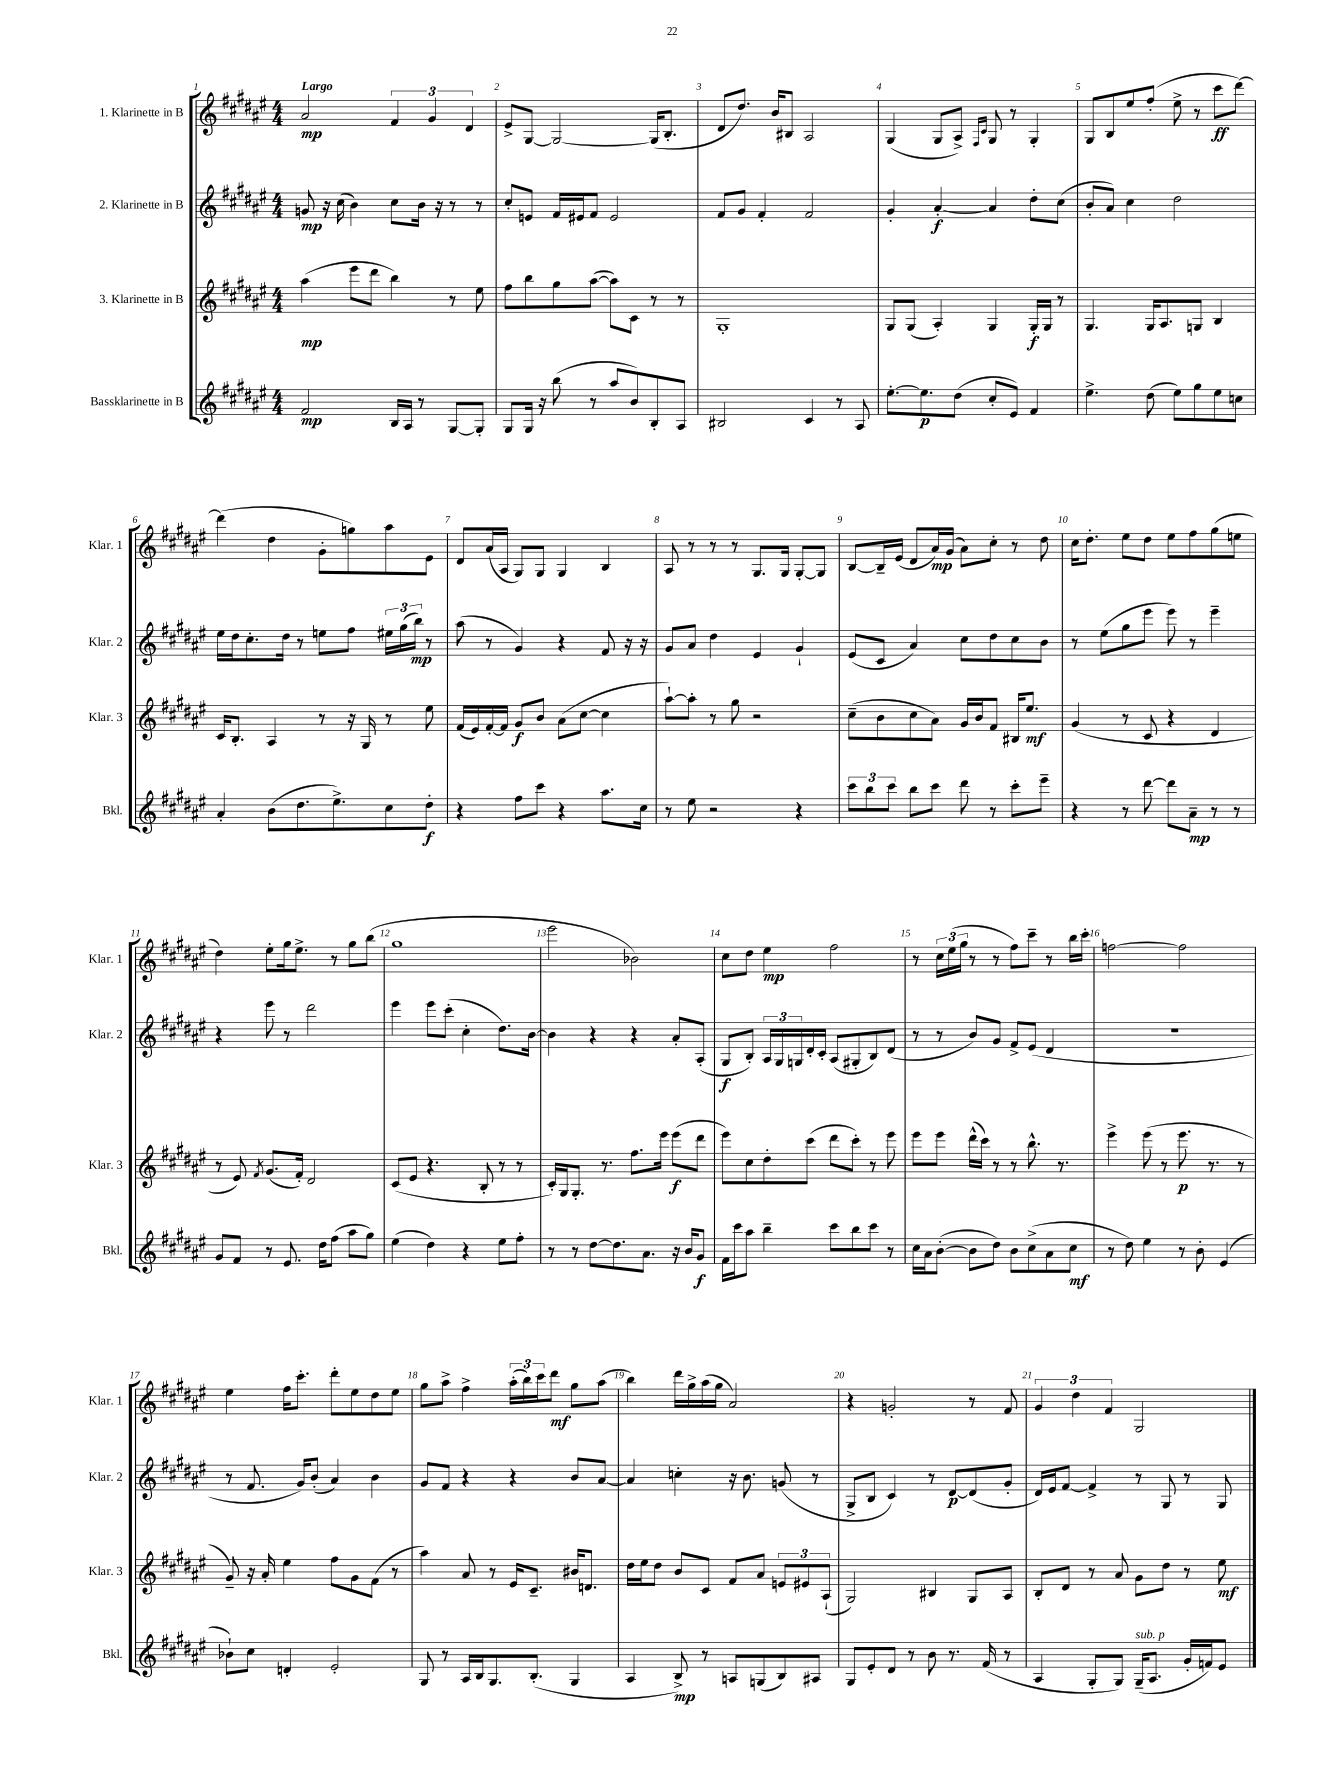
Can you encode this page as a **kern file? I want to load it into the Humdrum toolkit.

**kern	**kern	**kern	**kern
*staff4	*staff3	*staff2	*staff1
*clefG2	*clefG2	*clefG2	*clefG2
*k[f#c#g#d#a#e#]	*k[f#c#g#d#a#e#]	*k[f#c#g#d#a#e#]	*k[f#c#g#d#a#e#]
*M4/4	*M4/4	*M4/4	*M4/4
2f#	(4aa#	8g	2a#
.	.	16r	.
.	.	(16cc#	.
.	8eee#	4b)	.
.	8ddd#	.	.
16B	4bb)	8cc#	6f#
16A#	.	.	.
8r	.	16b	.
.	.	.	6g#
.	.	16r	.
[8G#	8r	8r	.
.	.	.	6d#
8G#']	8ee#	8r	.
=	=	=	=
8G#	8ff#	8cc#'	8e#^
16G#	8bb	8e	[8G#
16r	.	.	.
(8bb	8gg#	16f#	2G#_
.	.	16e#	.
8r	([8aa#	8f#	.
8aa#	8aa#])	2e#	.
8b)	8c#	.	.
8B'	8r	.	(16G#]
.	.	.	8.B'
8A#	8r	.	.
=	=	=	=
2B#	1G#'	8f#	8d#
.	.	8g#	8.dd#)
.	.	4f#'	.
.	.	.	16b
.	.	.	8B#
4c#	.	2f#	2A#
8r	.	.	.
8A#	.	.	.
=	=	=	=
[8.ee#'	8G#	4g#'	(4G#
.	(8G#	.	.
8.ee#]	.	.	.
.	4A#')	[4a#'	8G#
(8dd#	.	.	8A#^)
.	.	.	16qqF#
.	.	.	16qqc#
8cc#'	4G#	4a#]	8G#
8e#)	.	.	8r
4f#	16G#'	8dd#'	4G#'
.	16G#	.	.
.	8r	(8cc#	.
=	=	=	=
4.ee#^	4.G#	8b'	8G#
.	.	8a#)	8B
.	.	4cc#	8ee#
(8dd#	16G#	.	(8ff#'
.	8.A#	.	.
8ee#)	.	2dd#	8ee#^
8gg#	8G	.	8r
8ee#	4B	.	8ccc#
8cc	.	.	[8ddd#)
=	=	=	=
4a#'	16c#	16ee#	(4ddd#]
.	8.B'	16dd#	.
.	.	8.cc#'	.
(8b	4A#	.	4dd#
.	.	16dd#	.
8.dd#	.	8r	.
.	8r	8ee	8g#'
8.ee#^)	.	.	.
.	16r	8ff#	8gg)
.	16G#	.	.
8cc#	8r	24ee#	8aa#
.	.	(24gg#	.
.	.	24bb)	.
8dd#'	8ee#	8r	8e#
=	=	=	=
4r	(16f#	(8aa#	8d#
.	16e#)	.	.
.	[16f#'	8r	(16a#
.	16f#]	.	16A#
8ff#	8g#	4g#)	8G#)
8ccc#	8b	.	8G#
4r	(8a#	4r	4G#
.	[8cc#	.	.
8.aa#	4cc#]	8f#	4B
.	.	16r	.
16cc#	.	16r	.
=	=	=	=
8r	[8aa#`)	8g#	8A#
8ee#	8aa#']	8a#	8r
2r	8r	4dd#	8r
.	8gg#	.	8r
.	2r	4e#	8.G#
.	.	.	16G#
4r	.	4g#`	[8G#'
.	.	.	8G#]
=	=	=	=
12ccc#	(8cc#~	(8e#	[8B
12bb	.	.	.
.	8b	8c#	16B~]
12ccc#	.	.	.
.	.	.	(16e#
8bb	8cc#	4a#)	8d#
8ccc#	8a#)	.	16a#)
.	.	.	(16g#
8ddd#	16g#	8cc#	8a#)
.	16b	.	.
8r	8f#	8dd#	8cc#'
8ccc#'	16B#	8cc#	8r
.	8.ee#	.	.
8eee#~	.	8b	8dd#
=	=	=	=
4r	(4g#	8r	16cc#
.	.	.	8.dd#'
.	.	(8ee#	.
8r	8r	8gg#	8ee#
[8ddd#	8c#	8eee#	8dd#
8ddd#]	4r	8eee#)	8ee#
8a#~	.	8r	8ff#
8r	4d#	4eee#~	(8gg#
8r	.	.	8ee
=	=	=	=
8g#	8r	4r	4dd#)
8f#	8e#)	.	.
.	8qf#	.	.
8r	(8.g#	8eee#	8ee#'
8.e#	.	8r	16gg#
.	16f#')	.	8.ee#^
.	2d#	2ddd#	.
16dd#	.	.	.
(8ff#	.	.	8r
8aa#	.	.	8gg#
8gg#)	.	.	(8bb
=	=	=	=
(4ee#	(8c#	4eee#	1gg#
.	8e#	.	.
4dd#)	4.r	8eee#	.
.	.	(8ccc#'	.
4r	.	4cc#'	.
.	8B'	.	.
8ee#	8r	8.dd#)	.
8ff#'	8r	.	.
.	.	[16b	.
=	=	=	=
8r	16c#')	4b]	2eee#
.	16G#	.	.
8r	8.G#'	.	.
[8dd#	.	4r	.
.	8.r	.	.
8.dd#]	.	.	.
.	8.ff#	4r	2b-)
8.a#	.	.	.
.	16eee#	.	.
16r	(8eee#	8a#'	.
16b	.	.	.
8g#	8ddd#	(8A#'	.
=	=	=	=
16f#	8eee#)	8G#	8cc#
16ccc#	.	.	.
8aa#	8cc#	8B')	8dd#
4bb~	8dd#'	24A#	4ee#
.	.	24G#	.
.	.	24G	.
.	(8ccc#	16d#'	.
.	.	16c#'	.
8ccc#	8ddd#	(8A#	2ff#
8bb	8ccc#')	8G#'	.
8ccc#	8r	8B)	.
8r	8eee#	(8d#	.
=	=	=	=
16cc#	8eee#	8r	8r
16a#	.	.	.
([8b'	8eee#	8r	24cc#
.	.	.	(24ee#
.	.	.	24gg#
8b]	(16ddd#^^	8b)	8r
.	16ccc#)	.	.
8dd#)	8r	8g#	8r
8b	8r	8f#^	8ff#)
(8cc#^	8.bb^^	(8e#	8ccc#~
8a#	.	4d#	8r
.	8.r	.	.
8cc#	.	.	16bb
.	.	.	16ccc#'
=	=	=	=
8r	4eee#^	1r	[2ff
8dd#)	.	.	.
4ee#	(8eee#	.	.
.	8r	.	.
8r	8.eee#	.	2ff]
8b'	.	.	.
.	8.r	.	.
(4e#	.	.	.
.	8r	.	.
=	=	=	=
8b-`)	8g#~)	8r	4ee#
8cc#	16r	8.f#	.
.	16a#'	.	.
4d'	4ee#	.	16ff#
.	.	16g#)	8.ccc#'
.	.	(8b'	.
2e#'	8ff#	4a#)	8ddd#'
.	8g#	.	8ee#
.	(8f#	4b	8dd#
.	8r	.	8ee#
=	=	=	=
8G#	4aa#)	8g#	8gg#
8r	.	8f#	8aa#^
16A#	8a#	4r	4ff#^
16B	.	.	.
8.G#	8r	.	.
.	16e#	4r	(24aa#'
.	.	.	24bb)
(8.B'	8.c#~	.	.
.	.	.	24ccc#
.	.	.	8ddd#
4G#	16b#	8b	8gg#
.	8.d	.	.
.	.	[8a#	(8aa#
=	=	=	=
4A#	16dd#	4a#]	4bb)
.	16ee#	.	.
.	8dd#	.	.
8B^)	8b	4cc'	16ddd#
.	.	.	16gg#^
8r	8c#	.	(16aa#
.	.	.	16gg#
8A	8f#	16r	2a#)
.	.	8.b	.
(8G	8a#	.	.
8B)	12e	(8g	.
.	12e#	.	.
8A#	.	8r	.
.	(12A#`	.	.
=	=	=	=
8G#	2G#)	8G#^	4r
8e#'	.	8B	.
8d#	.	4c#)	2g'
8r	.	.	.
8b	4B#	8r	.
8.r	.	[8d#	.
.	8G#	(8d#]	8r
(16f#	.	.	.
8r	8A#	8g#'	8f#
=	=	=	=
4A#	8B'	16d#)	6g#
.	.	16e#	.
.	8d#	[8f#	.
.	.	.	6dd#
8G#'	8r	4f#^]	.
.	.	.	6f#
8G#)	8a#	.	.
(16G#~	8g#	8r	2G#
8.A#	.	.	.
.	8dd#	8G#	.
16g#'	8r	8r	.
16f)	.	.	.
8e#	8ee#	8G#	.
==	==	==	==
*-	*-	*-	*-
